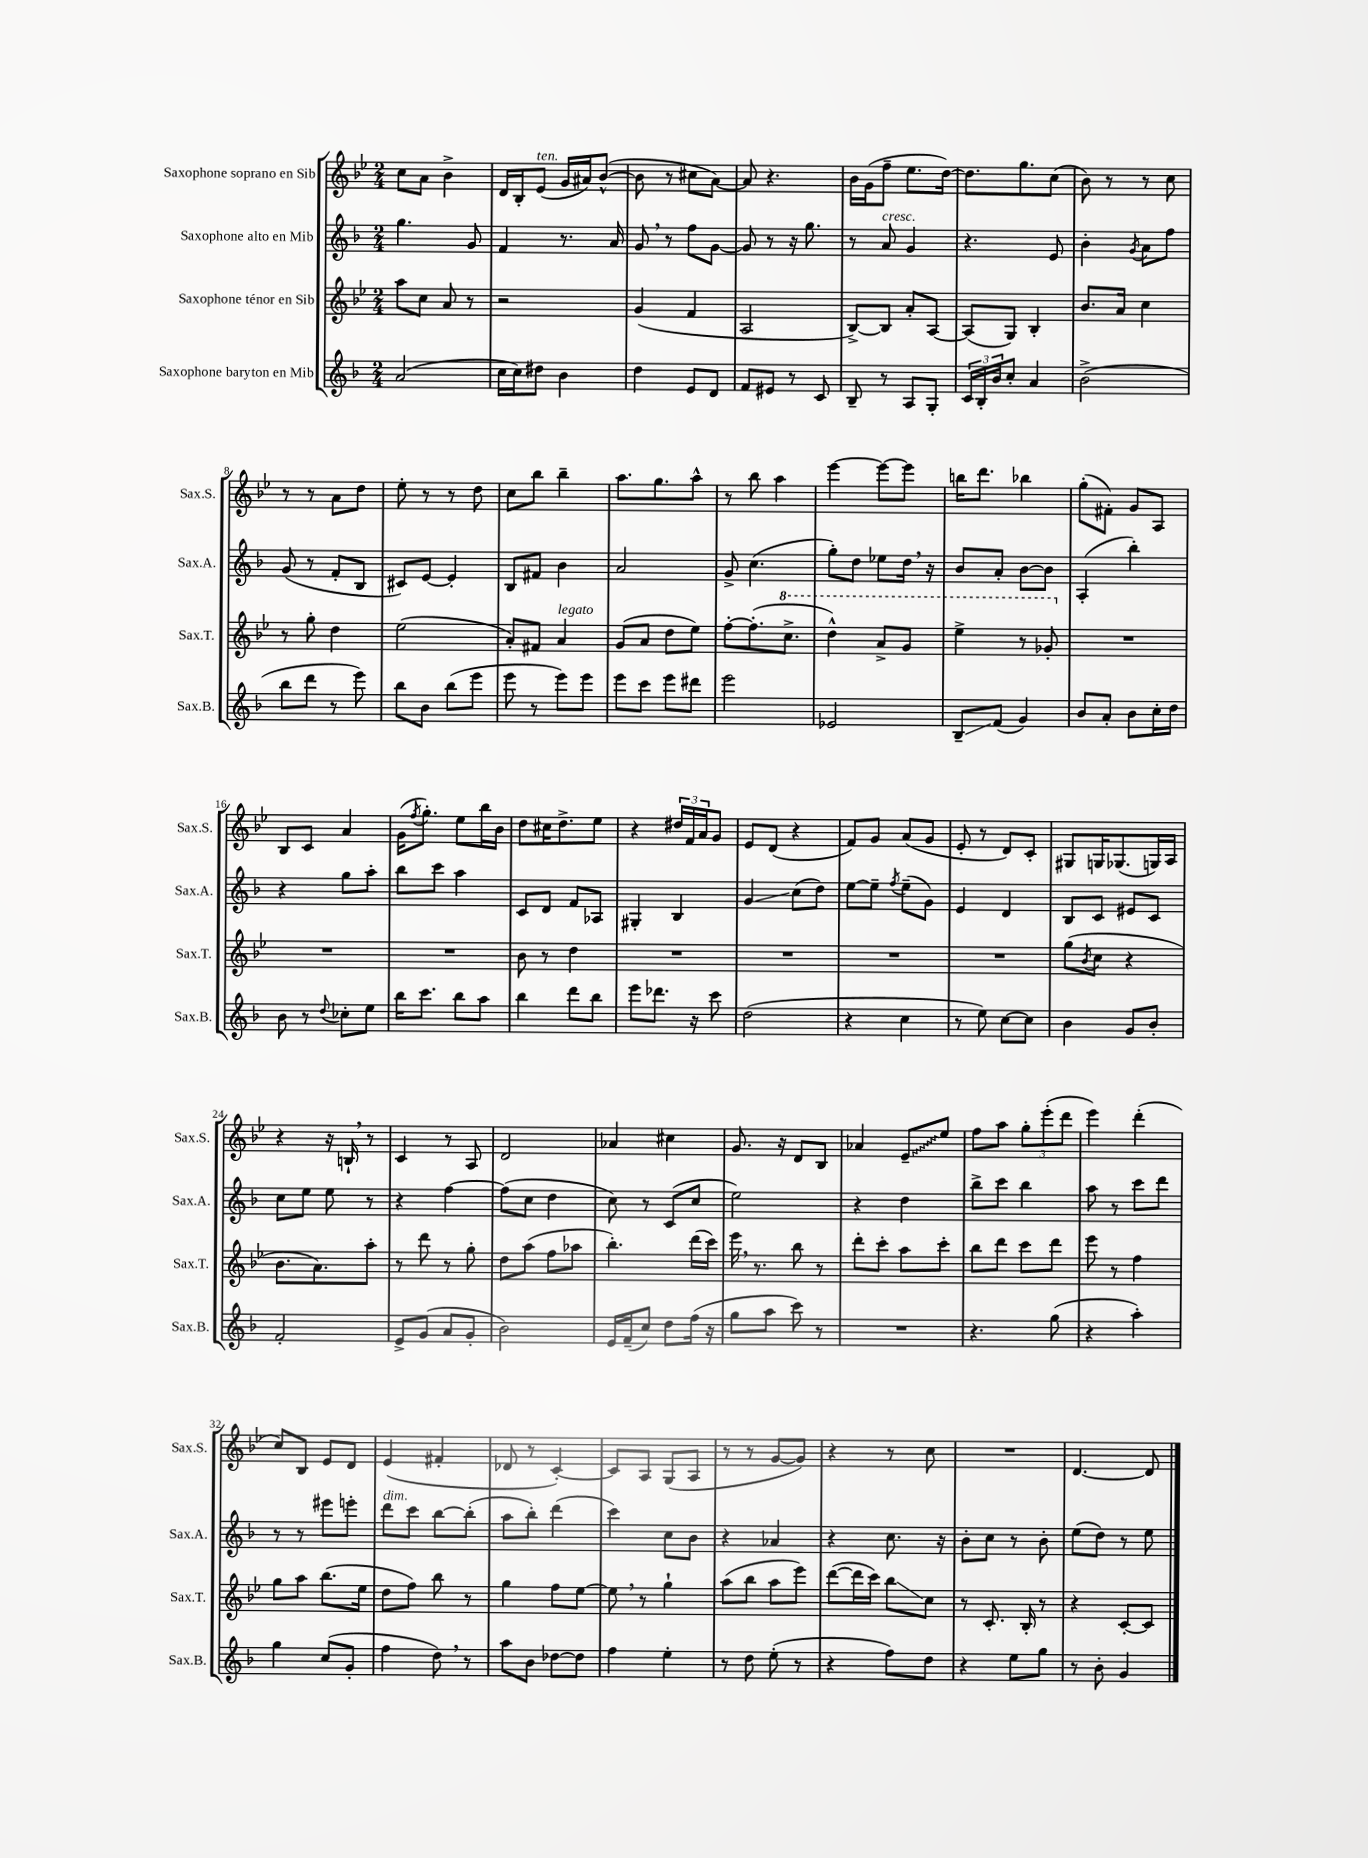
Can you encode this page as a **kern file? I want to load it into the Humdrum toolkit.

**kern	**kern	**kern	**kern
*staff4	*staff3	*staff2	*staff1
*clefG2	*clefG2	*clefG2	*clefG2
*k[b-]	*k[b-e-]	*k[b-]	*k[b-e-]
*M2/4	*M2/4	*M2/4	*M2/4
(2a	8aa	4.gg	8cc
.	8cc	.	8a
.	8a	.	4b-^
.	8r	8g	.
=	=	=	=
16cc	2r	4f	16d
16cc)	.	.	16B-'
8dd#	.	.	(8e-
4b-	.	8.r	16g
.	.	.	16a#)
.	.	.	([8b-^^
.	.	16a	.
=	=	=	=
4dd	(4g	8g	8b-]
.	.	8r	8r
8e	4f	8ff	8cc#
8d	.	[8g	[8a)
=	=	=	=
8f	2A	8g]	8a]
8e#	.	8r	4.r
8r	.	16r	.
.	.	8.gg	.
8c	.	.	.
=	=	=	=
8B-~	[8B-^)	8r	16b-
.	.	.	(16g
8r	8B-]	8a	8ff~
8A	8a'	4g	8.ee-
8G'	[8A	.	.
.	.	.	[16dd)
=	=	=	=
24c	(8A]	4.r	8.dd]
24B-'	.	.	.
24b-	.	.	.
8cc'	8G)	.	.
.	.	.	8.gg
4a	4B-'	.	.
.	.	8e	(8cc
=	=	=	=
(2b-^	8.b-	4b-'	8b-)
.	.	.	8r
.	16a	.	.
.	.	8qg	.
.	4cc	8a	8r
.	.	8ff	8cc
=	=	=	=
8bb-	8r	(8g	8r
8ddd	8gg'	8r	8r
8r	4dd	8f'	8a
8eee)	.	8B-	8dd
=	=	=	=
8bb-	(2ee-	8c#)	8ee-'
8b-	.	[8e	8r
(8bb-	.	4e']	8r
8eee	.	.	8dd
=	=	=	=
8eee	8a')	8B-	8cc
8r	8f#	8f#	8bb-
8eee)	4a	4b-	4bb-~
8eee	.	.	.
=	=	=	=
8eee	(8g	2a	8.aa
8ccc	8a	.	.
.	.	.	8.gg
8eee	8dd	.	.
8ddd#	8ee-)	.	8aa^^
=	=	=	=
2eee	[8ff'	8g^	8r
.	(8.ff']	(4.cc	8bb-
.	.	.	4aa
.	8.ccc^	.	.
=	=	=	=
2e-	4ddd^^)	8gg')	[4eee-
.	.	8dd	.
.	8aa^	8ee-	8eee-_
.	8gg	16dd	8eee-]
.	.	16r	.
=	=	=	=
8B-~	4eee-^	8b-	16bb
.	.	.	8.ddd
(8f	.	8a'	.
4g)	8r	[8b-	4bb-
.	8gg-'	8b-]	.
=	=	=	=
8b-	2r	(4A'	(8gg'
8a'	.	.	8f#')
8b-	.	4bb-')	8g
16cc'	.	.	8A
16dd	.	.	.
=	=	=	=
8b-	2r	4r	8B-
8r	.	.	8c
8qqdd	.	.	.
8cc-'	.	8gg	4a
8ee	.	8aa'	.
=	=	=	=
16bb-	2r	8bb-	(16g
.	.	.	8qff
8.ccc	.	.	8.gg')
.	.	8ccc	.
8bb-	.	4aa	8ee-
8aa	.	.	16bb-
.	.	.	16b-
=	=	=	=
4bb-	8b-	8c	8dd
.	8r	8d	16cc#
.	.	.	8.dd^
8ddd	4dd	8f	.
8bb-	.	8A-	8ee-
=	=	=	=
8eee	2r	4G#'	4r
8.ddd-	.	.	.
.	.	4B-	24dd#
.	.	.	24f
16r	.	.	.
.	.	.	24a
8ccc	.	.	8g
=	=	=	=
(2dd	2r	4g	8e-
.	.	.	(8d
.	.	(8cc	4r
.	.	8dd)	.
=	=	=	=
4r	2r	[8ee	8f)
.	.	8ee~]	8g
.	.	8qff	.
4cc	.	(8ee~	(8a
.	.	8g)	8g
=	=	=	=
8r	2r	4e	8e-'
8ee)	.	.	8r
[8cc	.	4d	8d)
8cc]	.	.	8c'
=	=	=	=
4b-	(8gg	8B-	8G#
.	8qb-	.	.
.	8cc	8c	16G
.	.	.	(8.G-
8g	4r	8e#	.
8b-'	.	8c	16G)
.	.	.	16A
=	=	=	=
2f'	8.b-	8cc	4r
.	.	8ee	.
.	8.a)	.	.
.	.	8ee	16r
.	.	.	16B`
.	8aa'	8r	8r
=	=	=	=
8e^	8r	4r	4c
(8g	8ddd	.	.
8a	8r	[4ff	8r
8g'	8gg'	.	8A
=	=	=	=
2b-)	8dd	(8ff]	2d
.	(8aa	8cc	.
.	8ff	4dd	.
.	8aa-	.	.
=	=	=	=
16e	4.bb-')	8cc)	4a-
(16f~	.	.	.
8cc)	.	8r	.
8dd	.	(8c	4cc#
(16ff	(16ddd	8cc	.
16r	16ccc)	.	.
=	=	=	=
8gg	16eee-	2ee)	8.g
.	8.r	.	.
8aa	.	.	.
.	.	.	16r
8ccc)	8bb-	.	8d
8r	8r	.	8B-
=	=	=	=
2r	8ddd'	4r	4a-
.	8ccc'	.	.
.	8aa	4dd	8e-~
.	8ccc'	.	8ee-
=	=	=	=
4.r	8bb-	8bb-^	8ff
.	8ddd	8ccc	8aa
.	8ccc	4bb-	12gg'
.	.	.	(12eee-'
(8gg	8ddd	.	.
.	.	.	12ddd
=	=	=	=
4r	8eee-	8aa	4eee-)
.	8r	8r	.
4aa')	4ff	8ccc	(4ddd'
.	.	8ddd	.
=	=	=	=
4gg	8gg	8r	8cc)
.	8aa	8r	8B-
(8cc	(8.bb-	8eee#	8e-
8g'	.	8eee'	8d
.	16ee-	.	.
=	=	=	=
4ff	8dd	8ddd	(4e-
.	8ff)	8ccc	.
8dd)	8bb-	[8bb-	4f#'
8r	8r	(8bb-']	.
=	=	=	=
8aa	4gg	8aa	8d-
8b-	.	8bb-')	8r
[8dd-	8ff	(4ddd	[4c')
8dd-]	[8ee-	.	.
=	=	=	=
4ff	8ee-]	4ccc)	8c]
.	8r	.	8A
4ee'	4gg`	8cc	(8G
.	.	8b-	8A
=	=	=	=
8r	(8aa	4r	8r
8dd	8bb-	.	8r
(8ee'	8aa	4a-	[8g
8r	8eee-)	.	8g])
=	=	=	=
4r	([8ddd	4r	4r
.	16ddd]	.	.
.	16ccc)	.	.
8ff)	8bb-	8.cc	8r
8dd	8cc	.	8cc
.	.	16r	.
=	=	=	=
4r	8r	8b-'	2r
.	8.c'	8cc	.
8ee	.	8r	.
.	16B-'	.	.
8gg	8r	8b-'	.
=	=	=	=
8r	4r	(8ee	[4.d
8b-'	.	8dd)	.
4g	[8c'	8r	.
.	8c]	8ee	8d]
==	==	==	==
*-	*-	*-	*-
